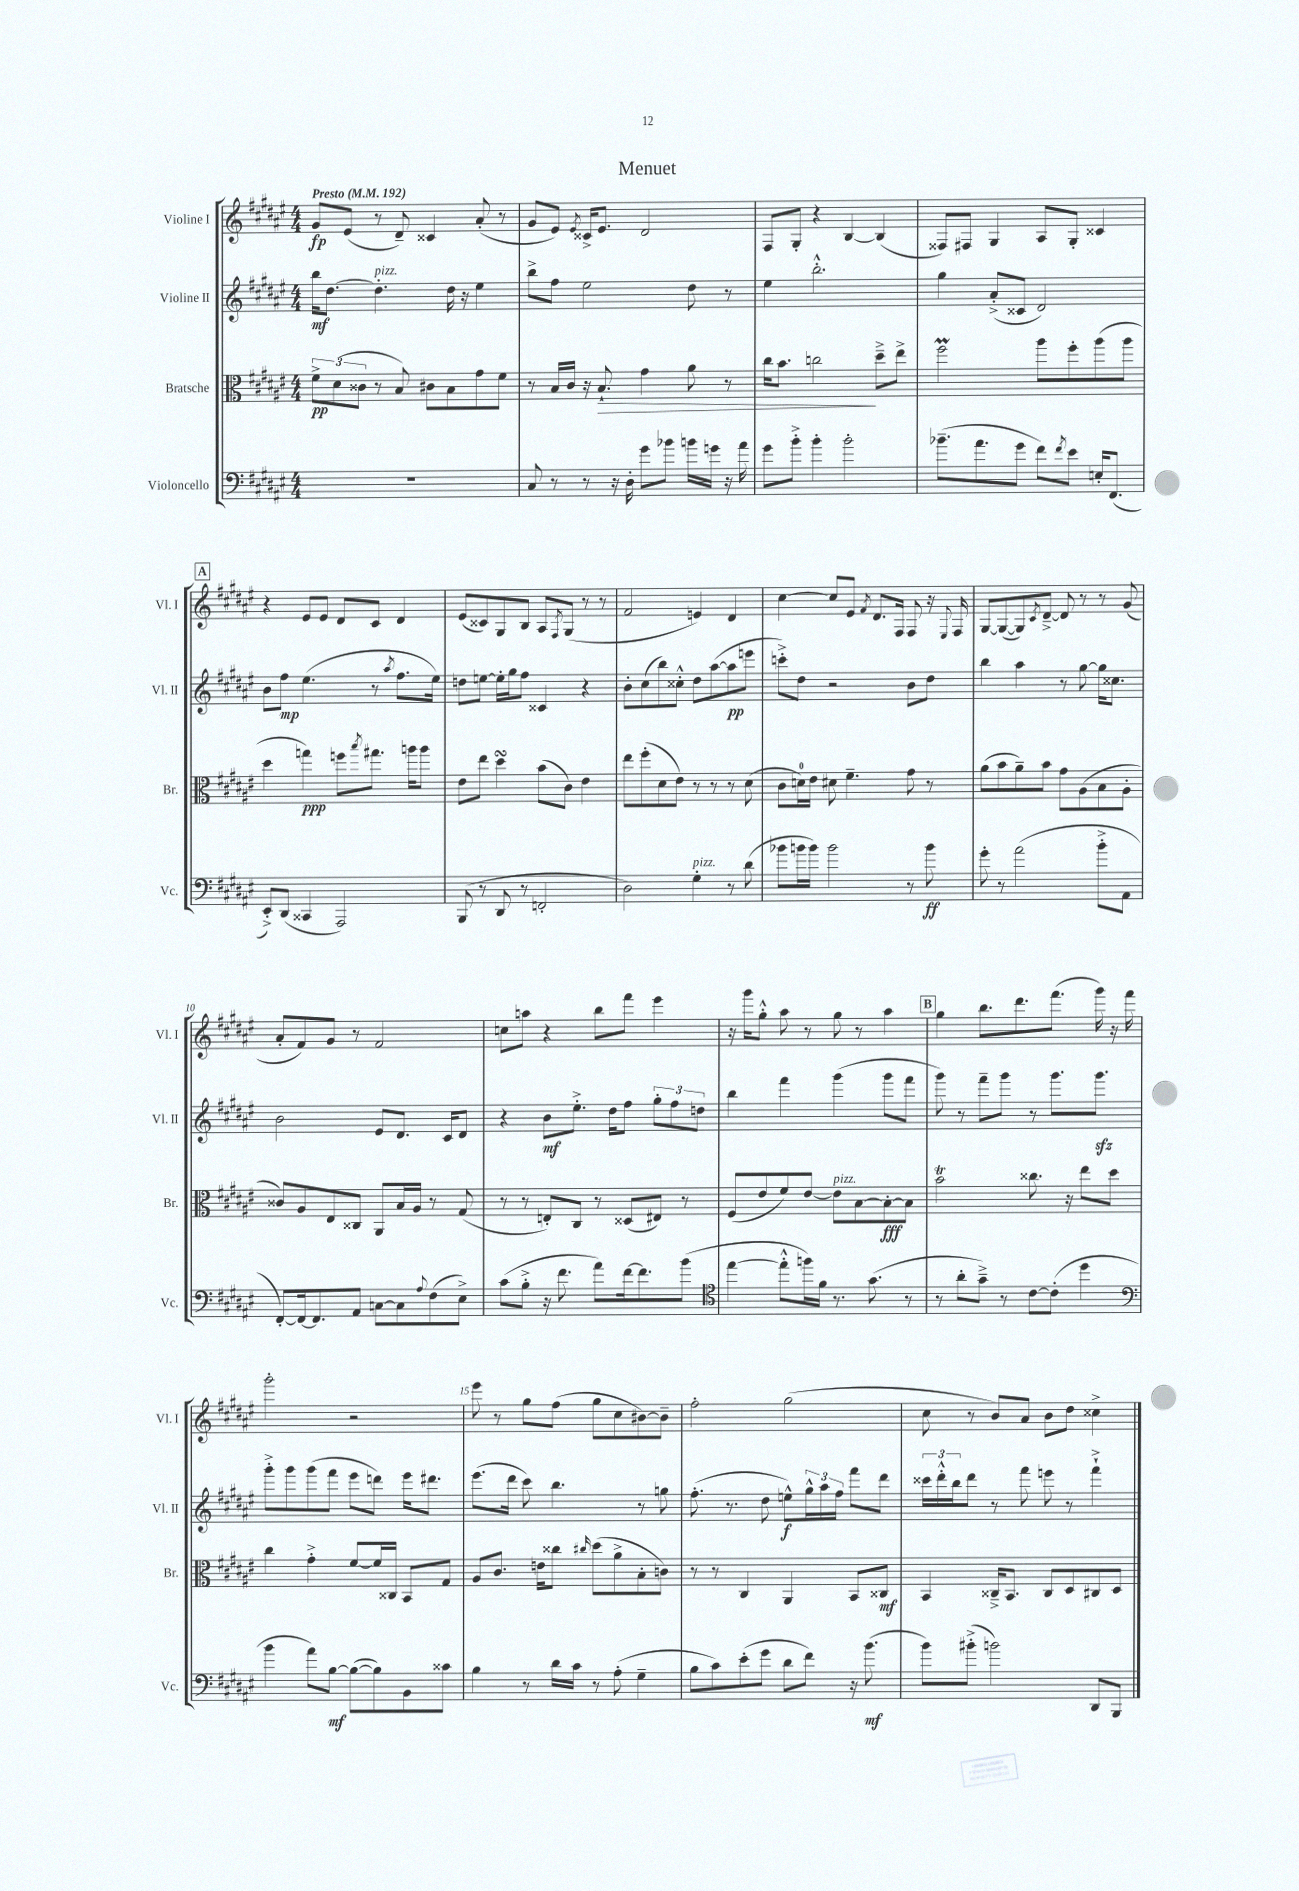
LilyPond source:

\header { title = "Menuet" }
<<
\new StaffGroup <<
\new Staff = "s0" \with { instrumentName = "Violine I" shortInstrumentName = "Vl. I" } {
    \clef treble \key fis \major \numericTimeSignature \time 4/4 \tempo "Presto" 4 = 192
    gis'8\fp eis'8( r8 dis'8--) cisis'4 ais'8-.( r8 |
    gis'8 eis'8) \acciaccatura { eis'8 } cisis'16-> eis'8. dis'2 |
    fis8 gis8-. r4 b4~ b4( |
    fisis8) fis8 gis4 ais8 gis8-. cisis'4 |
    \mark \markup { \box "A" } r4 eis'8 eis'8 dis'8 cis'8 dis'4 |
    eis'8( cisis'8) gis8 b8 ais8 \acciaccatura { fis8 } gis8( r8 r8 |
    fis'2 e'4) dis'4 |
    cis''4~ cis''8 eis'8 \acciaccatura { fis'8 } dis'8. fis16 fis8 r16 \appoggiatura { eis8 } fis16 |
    gis8~ gis8~( gis8) \acciaccatura { cis'8 } dis'8~---> dis'8 r8 r8 gis'8( |
    ais'8-. fis'8) gis'8 r8 fis'2 |
    c''8 a''8 r4 b''8 fis'''8 eis'''4 |
    r16 gis'''16 gis''8-.-^ ais''8 r8 gis''8 r8 ais''4 |
    \mark \markup { \box "B" } gis''4 b''8. dis'''8. fis'''8.( gis'''16) r16 fis'''16 |
    gis'''2-. r2 |
    eis'''8 r8 gis''8 fis''8( gis''8 cis''8 bis'8~) bis'8-- |
    fis''2-. gis''2( |
    cis''8 r8 b'8) ais'8 b'8 dis''8 cisis''4-> \bar "|." |
}
\new Staff = "s1" \with { instrumentName = "Violine II" shortInstrumentName = "Vl. II" } {
    \clef treble \key fis \major \numericTimeSignature \time 4/4
    b''16\mf dis''8.~ dis''4.-.^\markup { \italic "pizz." } dis''16 r16 eis''4 |
    b''8-> fis''8 eis''2 dis''8 r8 |
    eis''4 b''2.-.-^ |
    gis''4 ais'8-.->( cisis'8 dis'2) |
    \mark \markup { \box "A" } b'8 fis''8\mp eis''4.( r8 \acciaccatura { ais''8 } fis''8. eis''16) |
    d''8 e''8~ e''16-. gis''16 fis''8 cisis'4 r4 |
    b'8-. cis''8( b''8) cisis''8-.-^ dis''8 ais''8~( ais''8\pp e'''8 |
    c'''8-.->) dis''8 r2 b'8 dis''8 |
    b''4 ais''4 r8 gis''8~ gis''16 cisis''8. |
    b'2 eis'8 dis'8. cis'16 dis'8 |
    r4 b'8\mf eis''8.-.-> dis''16 fis''8 \tuplet 3/2 { gis''8-. fis''8 d''8 } |
    b''4 fis'''4 gis'''4( gis'''8 fis'''8 |
    \mark \markup { \box "B" } gis'''8) r8 fis'''8-- gis'''8 r8 gis'''8. gis'''8.\sfz |
    gis'''8-.-> gis'''8 gis'''8( fis'''8 eis'''8 d'''8) eis'''16 dis'''8. |
    eis'''8.( dis'''16 cis'''8) b''4. r8 g''8 |
    fis''8.-.( r8. dis''8 e''8-^\f) \tuplet 3/2 { gis''16-^ ais''16 fis''16 } fis'''8 dis'''8 |
    \tuplet 3/2 { cisis'''16 dis'''16-.-^ b''16 } dis'''8 r8 fis'''8 e'''8 r8 fis'''4-!-> \bar "|." |
}
\new Staff = "s2" \with { instrumentName = "Bratsche" shortInstrumentName = "Br." } {
    \clef alto \key fis \major \numericTimeSignature \time 4/4
    \tuplet 3/2 { fis'8->\pp dis'8( cisis'8 } r8 b8) cis'8 b8 gis'8 fis'8 |
    r8 b16 cis'16 r16 b8.-!\> gis'4 ais'8 r8 |
    cis''16 b'8. c''2\! dis''8---> eis''8-> |
    fis''2\prall ais''8 fis''8-. ais''8( ais''8 |
    \mark \markup { \box "A" } dis''4 g''4\ppp) f''8 \acciaccatura { b''8 } gis''8. a''16 a''8 |
    eis'8 eis''8 dis''4\turn b'8( cis'8) eis'4 |
    eis''8 fis''8-.( dis'8 eis'8) r8 r8 r8 dis'8( |
    cis'8 d'16-0) eis'16 dis'8 fis'4.-- gis'8 r8 |
    ais'8( b'8 ais'8--) b'8 gis'8 ais8( b8 ais8-. |
    cisis'8) ais8 eis8 cisis8 ais,8 b16 ais16 r8 gis8( |
    r8 r8 e8-.) cis8 r8 disis8( eis8) r8 |
    fis8( eis'8 fis'8) eis'8~ eis'8^\markup { \italic "pizz." } b8~ b8~-.\fff b8 |
    \mark \markup { \box "B" } b'2\trill cisis''8. r16 eis''8 dis''8 |
    cis''4 gis'4-.-> fis'8~ fis'16 cisis16 b,8 gis8 |
    ais8 cis'8. e'16 cisis''8 \grace { cis''16 } dis''8( ais'8-> b8-. c'8) |
    r8 r8 cis4 ais,4 b,8 cisis8\mf |
    b,4 cisis16---> b,8. cisis8 dis8 cis8 dis8 \bar "|." |
}
\new Staff = "s3" \with { instrumentName = "Violoncello" shortInstrumentName = "Vc." } {
    \clef bass \key fis \major \numericTimeSignature \time 4/4
    R1 |
    cis8 r8 r8 r16 dis16-. gis'8 bes'8 b'16 g'16 r16 ais'16 |
    gis'8 b'8-.-> b'4-. b'2-. |
    bes'8.--( ais'8. gis'8 fis'8) \acciaccatura { fis'8 } eis'8 e16-. fis,8.( |
    \mark \markup { \box "A" } eis,8-.->) dis,8( cisis,4 ais,,2) |
    b,,8( r8 dis,8 r8 f,2-. |
    dis2) gis4-.^\markup { \italic "pizz." } r8 dis'8( |
    bes'8 b'16 b'16) b'2 r8 b'8\ff |
    gis'8-. r8 ais'2( b'8-.-> ais,8 |
    fis,8~-.) fis,16~ fis,8. ais,8 c8~ c8 \appoggiatura { ais8 } fis8( eis8->) |
    cis'8( b8-.-> r16 fis'8. ais'8) fis'16~ fis'8. b'8( |
    \clef tenor eis''4~ eis''8-.-^ f''16) fis'16 r8. gis'8.( r8 |
    \mark \markup { \box "B" } r8 ais'8-. gis'8--->) r8 cis'8~ cis'8-.( dis''4 |
    \clef bass b'4 ais'8) b8~\mf b8~( b8) b,8 cisis'8 |
    b4 r8 dis'16 cis'16 r8 ais8-.( gis4-- |
    b8 cis'8) eis'8-.( gis'8 dis'8 fis'8) r16 b'8.\mf( |
    b'8) bis'8-.->( b'2) dis,8 b,,8 \bar "|." |
}
>>
>>
\layout { \context { \Score \override BarNumber.break-visibility = ##(#f #t #t) barNumberVisibility = #(every-nth-bar-number-visible 5) } }
